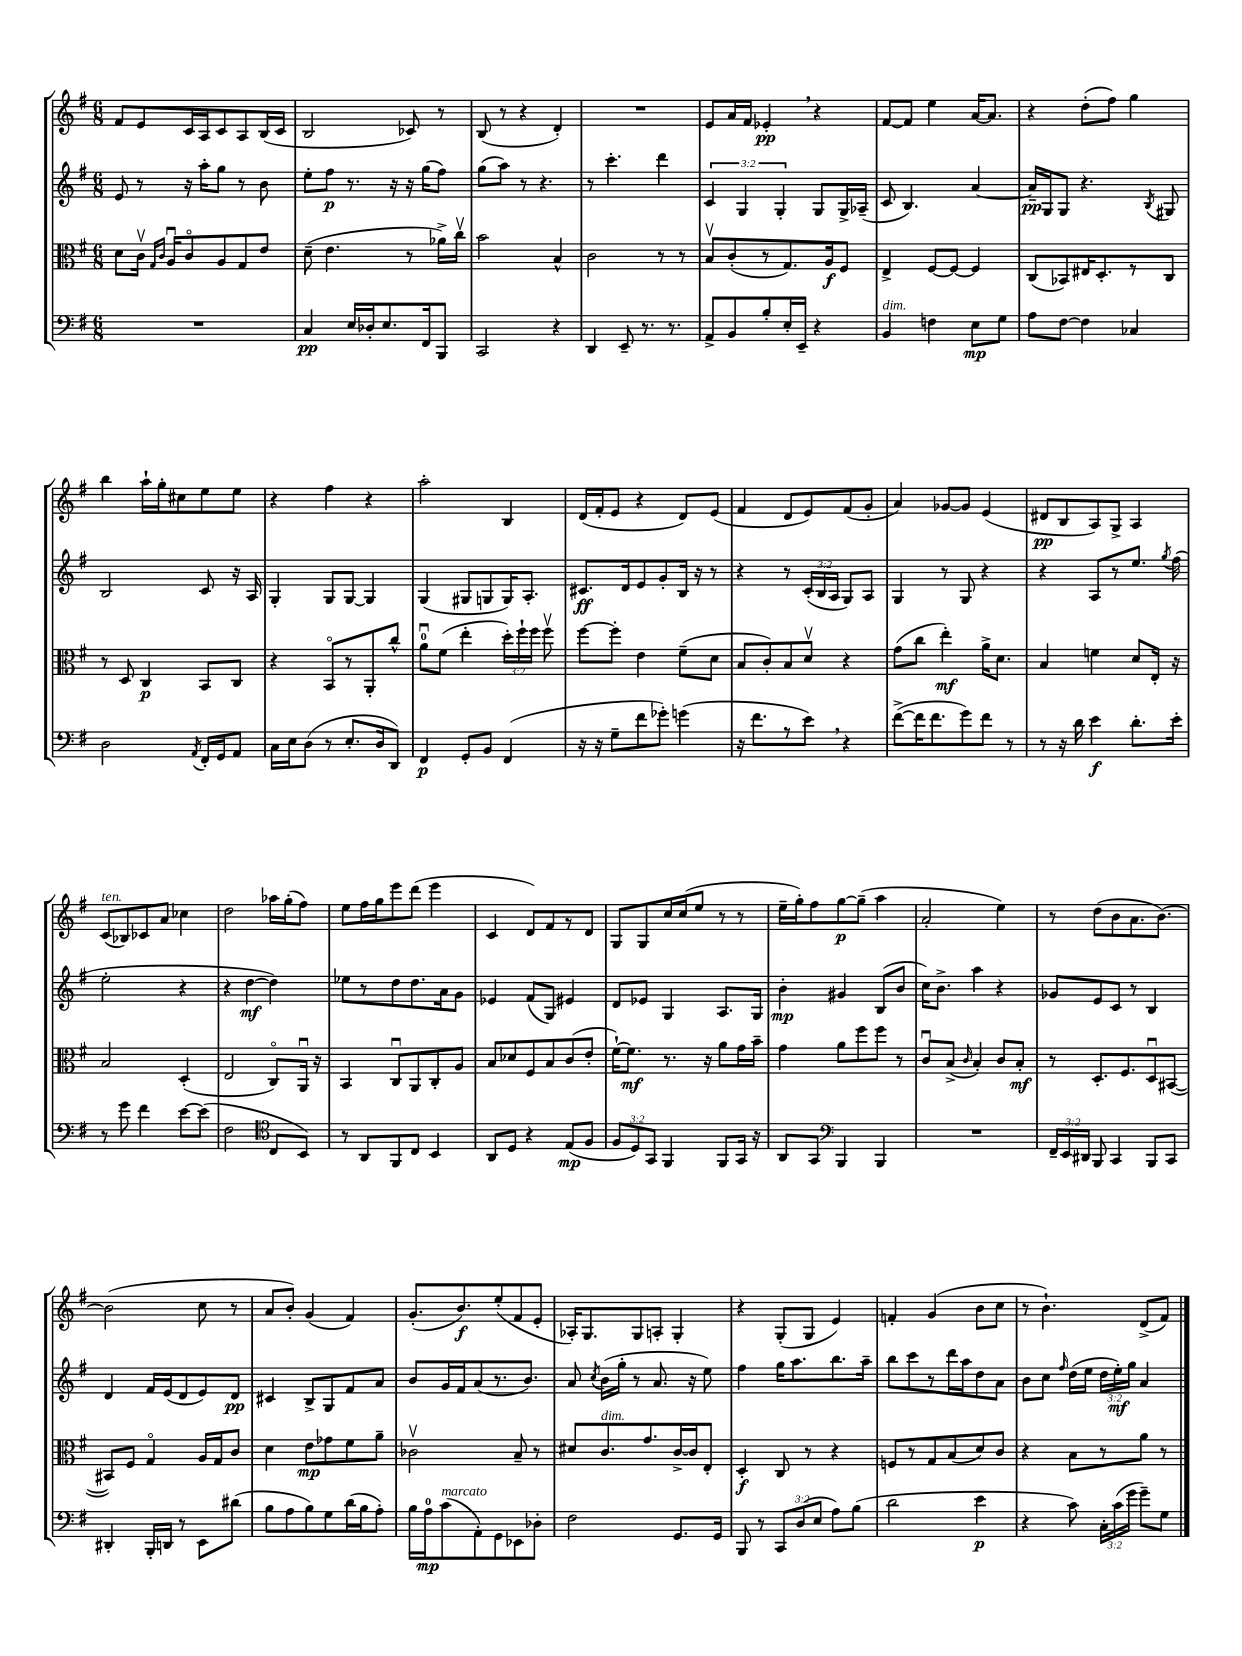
<<
\new StaffGroup <<
\new Staff = "s0" {
    \clef treble \key g \major \numericTimeSignature \time 6/8
    \autoBeamOff fis'8[ e'8 c'16 a16 c'8 a8 b16( c'16] |
    b2 ces'8) r8 |
    b8( r8 r4 d'4-.) |
    R2. |
    e'8[ a'16 fis'16] ees'4-.\pp \breathe r4 |
    fis'8[~ fis'8] e''4 a'16[~ a'8.] |
    r4 d''8[-.( fis''8]) g''4 |
    b''4 a''16[-! g''16-. cis''8 e''8 e''8] |
    r4 fis''4 r4 |
    a''2-. b4 |
    d'16[( fis'16-. e'8] r4 d'8[) e'8]( |
    fis'4 d'8[ e'8) fis'8( g'8]-. |
    a'4) ges'8[~ ges'8] e'4( |
    dis'8[\pp b8 a8) g8]-> a4 |
    c'8[^\markup { \italic "ten." }( bes8) ces'8 a'8] ces''4 |
    d''2 aes''16[ g''16-.( fis''8]) |
    e''8[ fis''16 g''16 e'''8 d'''8]( e'''4 |
    c'4 d'8[) fis'8 r8 d'8] |
    g8[ g8 c''16 c''16( e''8] r8 r8 |
    e''16[-- g''16-.) fis''8 g''8~\p g''8]--( a''4 |
    a'2-. e''4) |
    r8 d''8[( b'8 a'8. b'8.]~) |
    b'2( c''8 r8 |
    a'8[ b'8]-.) g'4( fis'4) |
    g'8.[-.( b'8.\f) e''8-.( fis'8 e'8]-. |
    aes16[-.) g8. g8 a8]-. g4-. |
    r4 g8[-.( g8] e'4) |
    f'4-. g'4( b'8[ c''8] |
    r8 b'4.-!) d'8[->( fis'8]) \bar "|." |
}
\new Staff = "s1" {
    \clef treble \key g \major \numericTimeSignature \time 6/8 \override Staff.TupletNumber.text = #tuplet-number::calc-fraction-text
    \autoBeamOff e'8 r8 r16 a''16[-. g''8] r8 b'8 |
    e''8[-. fis''8]\p r8. r16 r16 g''16[( fis''8]) |
    g''8[( a''8]) r8 r4. |
    r8 c'''4.-. d'''4 |
    \tuplet 3/2 { c'4 g4 g4-. } g8[ g16-> aes16]--( |
    c'8 b4.) a'4~ |
    a'16[--\pp g16 g8] r4. \acciaccatura { b8 } gis8 |
    b2 c'8 r16 a16 |
    g4-. g8[ g8]~ g4 |
    g4( gis8[ g8 g16) a8.]-. |
    cis'8.[\ff d'16 e'8 g'8-. b16] r16 r8 |
    r4 r8 \tuplet 3/2 { c'16[-.( b16 a16] } g8[) a8] |
    g4 r8 g8 r4 |
    r4 a8[ r8 e''8.] \acciaccatura { g''8 } fis''16( |
    e''2-. r4 |
    r4 d''4~\mf d''4) |
    ees''8[ r8 d''8 d''8. a'16 g'8] |
    ees'4 fis'8[( g8]) eis'4 |
    d'8[ ees'8] g4 a8.[ g16] |
    b'4-.\mp gis'4 b8[( b'8] |
    c''16[) b'8.]-> a''4 r4 |
    ges'8[ e'8 c'8] r8 b4 |
    d'4 fis'16[ e'16( d'8 e'8) d'8]\pp |
    cis'4 b8[-> g8 fis'8 a'8] |
    b'8[ g'16 fis'16 a'8( r8. b'8.]) |
    a'8 \acciaccatura { c''8 } b'16[( g''16]-. r8 a'8. r16 e''8) |
    fis''4 g''16[ a''8. b''8. a''16]-- |
    b''8[ c'''8 r8 d'''16 a''16 d''8 a'8] |
    b'8[ c''8] \grace { fis''16 } d''16[( e''16] \tuplet 3/2 { d''16[ e''16-.\mf) g''16] } a'4 \bar "|." |
}
\new Staff = "s2" {
    \clef alto \key g \major \numericTimeSignature \time 6/8 \override Staff.TupletNumber.text = #tuplet-number::calc-fraction-text
    \autoBeamOff d'8[ c'16]\upbow \grace { g16[ c'16] } a16[\downbow c'8\flageolet a8 g8 e'8] |
    d'8--( e'4. r8 aes'16[->) c''16]\upbow |
    b'2 b4-^ |
    c'2 r8 r8 |
    b8[\upbow c'8-.( r8 g8.) a16\f fis8] |
    e4-> fis8[~ fis8]~ fis4 |
    c8[( bes,8) eis16 d8.-. r8 c8] |
    r8 d8 c4\p b,8[ c8] |
    r4 b,8[\flageolet r8 a,8-. c''8]-^ |
    a'8[-0\downbow fis'8]( e''4-. \tuplet 3/2 { d''16[-.) fis''16-! fis''16] } fis''8\upbow |
    fis''8[~ fis''8]-. e'4 fis'8[--( d'8] |
    b8[ c'8-.) b8 d'8]\upbow r4 |
    g'8[( c''8] e''4-.\mf) a'16[-> d'8.] |
    b4 f'4 d'8[ e16]-. r16 |
    b2 d4-.( |
    e2 c8[\flageolet) a,16]\downbow r16 |
    b,4 c8[\downbow a,8 c8-. a8] |
    b8[ des'8 fis8 b8 c'8( e'8]-. |
    fis'16[~-!) fis'8.]\mf r8. r16 a'8[ g'16 b'16]-- |
    g'4 a'8[ fis''8 fis''8] r8 |
    c'8[\downbow b8]->( \grace { c'16 } b4-.) c'8[ b8]-.\mf |
    r8 d8.[-. fis8. d8\downbow bis,8]~( |
    bis,8[) fis8] g4\flageolet a16[ g16 c'8] |
    d'4 e'8[\mp ges'8 fis'8 a'8]-- |
    ces'2\upbow b8-- r8 |
    dis'8[ c'8.^\markup { \italic "dim." } g'8. c'16~-> c'16 e8]-. |
    d4-.\f c8 r8 r4 |
    f8[ r8 g8 b8( d'8) c'8] |
    r4 b8[ r8 a'8] r8 \bar "|." |
}
\new Staff = "s3" {
    \clef bass \key g \major \numericTimeSignature \time 6/8 \override Staff.TupletNumber.text = #tuplet-number::calc-fraction-text
    \autoBeamOff R2. |
    c4\pp e16[ des16-. e8. fis,16 b,,8] |
    c,2 r4 |
    d,4 e,8-- r8. r8. |
    a,8[-> b,8 b8-. e16-. e,16]-- r4 |
    b,4^\markup { \italic "dim." } f4 e8[\mp g8] |
    a8[ fis8]~ fis4 ces4 |
    d2 \acciaccatura { a,8 } fis,16[-. g,16 a,8] |
    c16[ e16 d8]( r8 e8.[-. d16 d,8]) |
    fis,4\p g,8[-. b,8] fis,4( |
    r16 r16 g8[-- fis'8 ges'8]-.) g'4( |
    r16 fis'8.[ r8 e'8]) \breathe r4 |
    fis'8[~->( fis'16 fis'8. g'8) fis'8] r8 |
    r8 r16 d'16 e'4\f d'8.[-. e'16]-. |
    r8 g'8 fis'4 e'8[~ e'8]( |
    fis2 \clef tenor c8[ b,8]) |
    r8 a,8[ fis,8 c8] b,4 |
    a,8[ d8] r4 e8[\mp( fis8] |
    \tuplet 3/2 { fis8[ d8) g,8] } fis,4 fis,8[ g,16] r16 |
    a,8[ g,8] \clef bass b,,4 b,,4 |
    R2. |
    \tuplet 3/2 { fis,16[-- e,16 dis,16] } b,,8 c,4 b,,8[ c,8] |
    dis,4-. b,,16[-. d,16] r8 e,8[ dis'8]( |
    b8[ a8 b8) g8 d'16( b16 a8]-.) |
    b16[ a16-0\mp c'8^\markup { \italic "marcato" }( a,8-.) g,8 ees,8 des8]-. |
    fis2 g,8.[ g,16] |
    b,,8 r8 \tuplet 3/2 { c,8[ d8( e8] } a8[) b8]( |
    d'2 e'4\p |
    r4 c'8) \tuplet 3/2 { c16[-. c'16( g'16] } g'8[--) g8] \bar "|." |
}
>>
>>
\layout { \context { \Score \remove "Bar_number_engraver" } }
